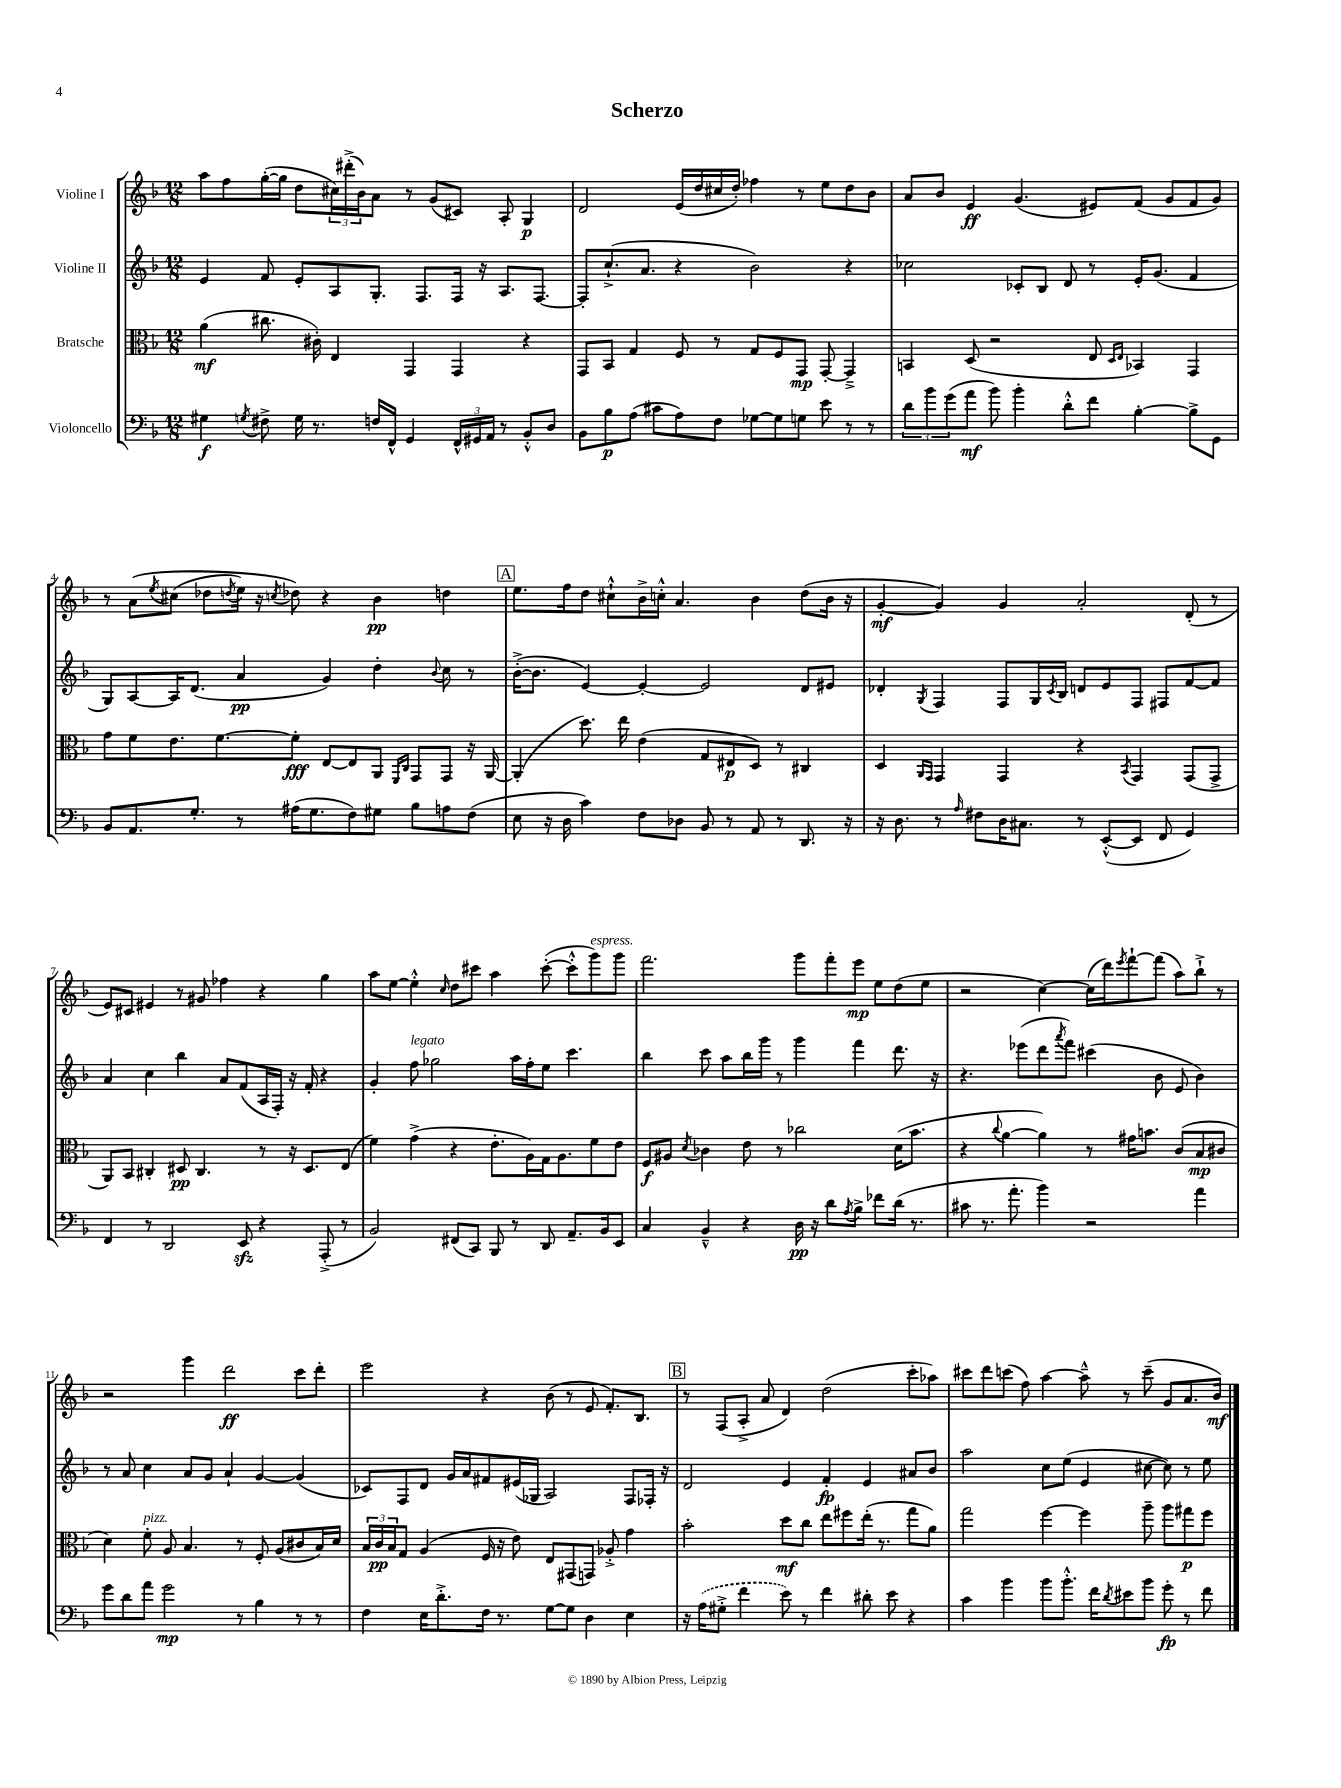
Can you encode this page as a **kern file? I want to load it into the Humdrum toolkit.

**kern	**dynam	**kern	**dynam	**kern	**dynam	**kern	**dynam
*part4	*part4	*part3	*part3	*part2	*part2	*part1	*part1
*staff4	*staff4	*staff3	*staff3	*staff2	*staff2	*staff1	*staff1
*I"Violoncello	*	*I"Bratsche	*	*I"Violine II	*	*I"Violine I	*
*clefF4	*	*clefC3	*	*clefG2	*	*clefG2	*
*k[b-]	*	*k[b-]	*	*k[b-]	*	*k[b-]	*
*M12/8	*	*M12/8	*	*M12/8	*	*M12/8	*
=1	=1	=1	=1	=1	=1	=1	=1
4G#X\	f	(4a\	mf	4e/	.	8aa\L	.
.	.	.	.	.	.	8ff\	.
8qGn/	.	.	.	.	.	.	.
8F#X^\	.	8.cc#X\	.	8f/	.	([16gg'\L	.
.	.	.	.	.	.	16gg\JJ]	.
16G\	.	.	.	8e'/L	.	8dd\L	.
8.r	.	16c#X'\)	.	.	.	.	.
.	.	4E/	.	8A/	.	24cc#X\L)	.
.	.	.	.	.	.	(24ddd#X'^\	.
.	.	.	.	.	.	24b-\J)	.
16Fn/LL	.	.	.	8.G'/J	.	8a\J	.
16FF^^/JJ	.	.	.	.	.	.	.
4GG/	.	4GG/	.	.	.	8r	.
.	.	.	.	8.F/L	.	.	.
.	.	.	.	.	.	(8g/L	.
24FF^^/LL	.	4GG/	.	16F/Jk	.	8c#X/J)	.
24GG#X/	.	.	.	.	.	.	.
.	.	.	.	16r	.	.	.
24AA/JJ	.	.	.	.	.	.	.
8r	.	.	.	8.A/L	.	8A'/	.
8BB-'^^/L	.	4r	.	.	.	4G/	p
.	.	.	.	[8.F/J	.	.	.
8D/J	.	.	.	.	.	.	.
=2	=2	=2	=2	=2	=2	=2	=2
8BB-\L	.	8GG/L	.	8F'/L]	.	2d/	.
8B-\	p	8BB-/J	.	(8.cc`^/	.	.	.
(8A\J	.	4G/	.	.	.	.	.
.	.	.	.	8.a/J	.	.	.
8c#X\L	.	.	.	.	.	.	.
8A\)	.	8F/	.	4r	.	(16e/LL	.
.	.	.	.	.	.	16dd/	.
8F\J	.	8r	.	.	.	16cc#X/	.
.	.	.	.	.	.	16dd'/JJ)	.
[8G-X\L	.	8G/L	.	2b-\)	.	4ff-X\	.
8G-\]	.	8F/	.	.	.	.	.
8Gn\J	.	8GG/J	mp	.	.	8r	.
8e\	.	[8GG'/	.	.	.	8ee\L	.
8r	.	4GG~^/]	.	4r	.	8dd\	.
8r	.	.	.	.	.	8b-\J	.
=3	=3	=3	=3	=3	=3	=3	=3
12d\L	.	4BBn/	.	2cc-X\	.	8a/L	.
12b-\	.	.	.	.	.	.	.
.	.	.	.	.	.	8b-/J	.
(12g\	.	.	.	.	.	.	.
8a\J	mf	(8D/	.	.	.	4e/	ff
8b-\)	.	2r	.	.	.	.	.
4b-'\	.	.	.	8c-X'/L	.	(4.g/	.
.	.	.	.	8B-/J	.	.	.
8d'^^\L	.	.	.	8d/	.	.	.
8f\J	.	8E/	.	8r	.	8e#X/L)	.
.	.	16qqD/LL	.	.	.	.	.
.	.	16qqE/JJ	.	.	.	.	.
[4B-'\	.	4BB-X/)	.	16e'/KL	.	(8f/J	.
.	.	.	.	(8.g/J	.	.	.
.	.	.	.	.	.	8g/L	.
8B-^\L]	.	4GG/	.	4f/	.	8f/	.
8GG\J	.	.	.	.	.	8g/J)	.
!!LO:LB:g=z
=4	=4	=4	=4	=4	=4	=4	=4
8BB-/L	.	8g\L	.	8G/L)	.	8r	.
8.AA/	.	8f\	.	[8A/	.	(8a\L	.
.	.	.	.	.	.	8qee/	.
.	.	8.e\	.	16A/K]	.	(8cc#X\J	.
8.G'/J	.	.	.	(8.d/J	.	.	.
.	.	.	.	.	.	8dd-X\L	.
.	.	[8.f\	.	.	.	.	.
.	.	.	.	.	.	8qddn/	.
8r	.	.	.	4a/	pp	16ee\Jk)	.
.	.	.	.	.	.	16r	.
.	.	.	.	.	.	8qccn/	.
(16A#X\KL	.	8f'\J]	fff	.	.	8dd-X\)	.
8.G\	.	.	.	.	.	.	.
.	.	[8E/L	.	4g/)	.	4r	.
8F\)	.	8E/]	.	.	.	.	.
8G#X\J	.	8AA/J	.	4dd'\	.	4b-\	pp
.	.	16qqFF/LL	.	.	.	.	.
.	.	16qqC/JJ	.	.	.	.	.
8B-\L	.	8GG/L	.	.	.	.	.
.	.	.	.	8qqb-/	.	.	.
8An\	.	8GG/J	.	8cc\	.	4ddn\	.
(8F\J	.	16r	.	8r	.	.	.
.	.	[16AA/	.	.	.	.	.
!!LO:REH:place=s1:t=A
=5	=5	=5	=5	=5	=5	=5	=5
8E\	.	(4AA'/]	.	([16b-'^\KL	.	8.ee\L	.
.	.	.	.	8.b-\J]	.	.	.
16r	.	.	.	.	.	.	.
16D\	.	.	.	.	.	16ff\k	.
4c\)	.	8.dd\)	.	[4e/)	.	8dd\J	.
.	.	.	.	.	.	8cc#X`^^\L	.
.	.	16ee\	.	.	.	.	.
8F\L	.	(4e\	.	4e'/_	.	16b-^\L	.
.	.	.	.	.	.	16ccn'^^\JJ	.
8D-X\J	.	.	.	.	.	4.a/	.
8BB-/	.	8G/L	.	2e/]	.	.	.
8r	.	8E#X/	p	.	.	.	.
8AA/	.	8D/J)	.	.	.	4b-\	.
8r	.	8r	.	.	.	.	.
8.DD/	.	4C#X/	.	8d/L	.	(8dd\L	.
.	.	.	.	8e#X/J	.	16b-\Jk	.
16r	.	.	.	.	.	16r	.
=6	=6	=6	=6	=6	=6	=6	=6
16r	.	4D/	.	4d-X'/	.	[4g'/	mf
8.D\	.	.	.	.	.	.	.
.	.	16qqAA/LL	.	.	.	.	.
.	.	16qqGG/JJ	.	8qG/	.	.	.
8r	.	4GG/	.	4F/	.	4g/])	.
16qqA/	.	.	.	.	.	.	.
8F#X\L	.	.	.	.	.	.	.
16D\K	.	4GG/	.	8F/L	.	4g/	.
8.C#X\J	.	.	.	.	.	.	.
.	.	.	.	16G/L	.	.	.
.	.	.	.	8qc/	.	.	.
.	.	.	.	16B-/JJ	.	.	.
8r	.	4r	.	8dn/L	.	2a'/	.
([8EE'^^/L	.	.	.	8e/	.	.	.
.	.	8qBB-/	.	.	.	.	.
8EE/J]	.	4GG/	.	8F/J	.	.	.
8FF/	.	.	.	8F#X/L	.	.	.
4GG/)	.	(8GG/L	.	[8f/	.	(8d'/	.
.	.	8GG^/J	.	8f/J]	.	8r	.
!!LO:LB:g=z
=7	=7	=7	=7	=7	=7	=7	=7
4FF/	.	8AA/L)	.	4a/	.	8e/L)	.
.	.	8BB-/J	.	.	.	8c#X/J	.
8r	.	4C#X'/	.	4cc\	.	4e#X/	.
2DD/	.	.	.	.	.	.	.
.	.	8D#X/	pp	4bb-\	.	8r	.
.	.	4.C#/	.	.	.	8g#X/	.
.	.	.	.	8a/L	.	4ff-X\	.
8EEzz/	.	.	.	(8f/	.	.	.
4r	.	8r	.	16A/L	.	4r	.
.	.	.	.	16F'/JJ)	.	.	.
.	.	16r	.	16r	.	.	.
.	.	8.D#/L	.	16f'/	.	.	.
(8AAA'^/	.	.	.	4r	.	4gg\	.
8r	.	(8E/J	.	.	.	.	.
=8	=8	=8	=8	=8	=8	=8	=8
2BB-/)	.	4f\)	.	4g'/	.	8aa\L	.
.	.	.	.	.	.	[8ee\J	.
!	!	!	!	!LO:TX:a:i:t=legato	!	!	!
.	.	(4g^\	.	8ff\	.	4ee'^^\]	.
.	.	.	.	2gg-X\	.	.	.
.	.	.	.	.	.	16qqcc/	.
(8FF#X/L	.	4r	.	.	.	8dd\L	.
8CC/J)	.	.	.	.	.	8ccc#X\J	.
8BBB-/	.	8.e'\L	.	.	.	4aa\	.
8r	.	.	.	16aa\LL	.	.	.
.	.	16A\L)	.	16ff'\J	.	.	.
8DD/	.	16G\J	.	8ee\J	.	([8ccc#'\	.
.	.	8.A\	.	.	.	.	.
8.AA~/L	.	.	.	4.ccc\	.	8ccc#'^^\L]	.
!	!	!	!	!	!	!LO:TX:a:i:t=espress.	!
.	.	8f\	.	.	.	8ggg\)	.
16BB-/k	.	.	.	.	.	.	.
8EE/J	.	8e\J	.	.	.	8ggg\J	.
=9	=9	=9	=9	=9	=9	=9	=9
4C/	.	8F/L	f	4bb-\	.	2.fff\	.
.	.	8A#X/J	.	.	.	.	.
.	.	8qd/	.	.	.	.	.
4BB-~^^/	.	4c-X\	.	8ccc\	.	.	.
.	.	.	.	8aa\L	.	.	.
4r	.	8e\	.	16bb-\L	.	.	.
.	.	.	.	16ggg\JJ	.	.	.
.	.	8r	.	8r	.	.	.
16D\	pp	2cc-X\	.	4ggg\	.	8ggg\L	.
16r	.	.	.	.	.	.	.
8d\L	.	.	.	.	.	8fff'\	.
8qA/	.	.	.	.	.	.	.
8B-^\J	.	.	.	4fff\	.	8eee\J	mp
8f-X\L	.	.	.	.	.	8ee\L	.
(16d\Jk	.	(16d\KL	.	8.ddd\	.	(8dd\	.
8.r	.	8.b-\J	.	.	.	.	.
.	.	.	.	.	.	8ee\J	.
.	.	.	.	16r	.	.	.
=10	=10	=10	=10	=10	=10	=10	=10
8c#X\	.	4r	.	4.r	.	2r	.
8.r	.	.	.	.	.	.	.
.	.	8qqcc/	.	.	.	.	.
.	.	[4a\	.	.	.	.	.
8.a'\	.	.	.	.	.	.	.
.	.	.	.	(8eee-X\L	.	.	.
4b-\)	.	4a\])	.	8ddd\	.	[4cc\)	.
.	.	.	.	8qaaa/	.	.	.
.	.	.	.	8fff\J)	.	.	.
2r	.	8r	.	(4ccc#X\	.	(16cc\LL]	.
.	.	.	.	.	.	16ddd\J)	.
.	.	.	.	.	.	8qeee/	.
.	.	16g#X\KL	.	.	.	[8fff`\	.
.	.	8.bn\J	.	.	.	.	.
.	.	.	.	8b-\	.	(8fff\J]	.
.	.	(8c/L	.	8e/	.	8aa\L)	.
4a\	.	8B-/	mp	4b-\)	.	8bb-`^\J	.
.	.	8c#X/J	.	.	.	8r	.
!!LO:LB:g=z
=11	=11	=11	=11	=11	=11	=11	=11
8g\L	.	4d\)	.	8r	.	2r	.
8d\	.	.	.	8a/	.	.	.
!	!	!LO:TX:a:i:t=pizz.	!	!	!	!	!
8a\J	.	8f'\	.	4cc\	.	.	.
2g\	mp	8A/	.	.	.	.	.
.	.	4.B-/	.	8a/L	.	4ggg\	.
.	.	.	.	8g/J	.	.	.
.	.	.	.	4a`/	.	2ddd\	ff
8r	.	8r	.	.	.	.	.
4B-\	.	8F'/	.	[4g/	.	.	.
.	.	(8A/L	.	.	.	.	.
8r	.	8c#X/	.	(4g/]	.	8ccc\L	.
8r	.	16B-/L)	.	.	.	8ddd'\J	.
.	.	16d/JJ	.	.	.	.	.
=12	=12	=12	=12	=12	=12	=12	=12
4F\	.	24B-/LL	.	8c-X/L)	.	2eee\	.
.	.	24c/	pp	.	.	.	.
.	.	24B-/J	.	.	.	.	.
.	.	8G/J	.	8F/	.	.	.
16E\KL	.	(4A/	.	8d/J	.	.	.
8.d'^\	.	.	.	.	.	.	.
.	.	.	.	16g/LL	.	.	.
.	.	.	.	16a/J	.	.	.
16F\Jk	.	16F/	.	8f#X/	.	4r	.
8.r	.	16r	.	.	.	.	.
.	.	8e\)	.	(16e#X/L	.	.	.
.	.	.	.	16G-X/JJ	.	.	.
[8G\L	.	8E/L	.	2A/)	.	(8b-\	.
8G\J]	.	(8GG#X/	.	.	.	8r	.
4D\	.	8GGn/J)	.	.	.	8e/	.
.	.	8A-X'^/	.	.	.	8.f'/L)	.
4E\	.	4g\	.	8F/L	.	.	.
.	.	.	.	.	.	8.B-/J	.
.	.	.	.	16F-X'/Jk	.	.	.
.	.	.	.	16r	.	.	.
!!LO:REH:place=s1:t=B
=13	=13	=13	=13	=13	=13	=13	=13
16r	.	2b-'\	.	2d/	.	8r	.
(16A\KL	.	.	.	.	.	.	.
8G#X'^\J	.	.	.	.	.	(8F/L	.
4f\	.	.	.	.	.	8A'^/J	.
.	.	.	.	.	.	8a/	.
8e\)	.	8dd\L	mf	4e/	.	4d/)	.
8r	.	8cc\J	.	.	.	.	.
4f\	.	8ee\L	.	4f'/	fp	(2dd\	.
.	.	8ff#X\	.	.	.	.	.
8d#X'\	.	(16ee'\Jk	.	4e/	.	.	.
.	.	8.r	.	.	.	.	.
8e\	.	.	.	.	.	.	.
4r	.	8gg\L	.	8a#X/L	.	8ccc'\L	.
.	.	8a\J)	.	8b-/J	.	8aa-X\J)	.
=14	=14	=14	=14	=14	=14	=14	=14
4c\	.	2gg\	.	2aa\	.	8ccc#X\L	.
.	.	.	.	.	.	8ddd\	.
4b-\	.	.	.	.	.	(8cccn\J	.
.	.	.	.	.	.	8ff\)	.
8b-\L	.	[4ff\	.	8cc\L	.	[4aa\	.
8.b-'^^\J	.	.	.	(8ee\J	.	.	.
.	.	4ff\]	.	4e/	.	8aa~^^\]	.
16f\KL	.	.	.	.	.	.	.
8qd/	.	.	.	.	.	.	.
8e#X\	.	.	.	.	.	8r	.
8b-\J	.	8aa~\	.	[8cc#X\	.	(8ccc~\	.
8g'\	fp	8aa\L	.	8cc#\])	.	8g/L	.
8r	.	8gg#X\	p	8r	.	8.a/	.
8f\	.	8ff\J	.	8ee\	.	.	.
.	.	.	.	.	.	16b-/Jk)	mf
==	==	==	==	==	==	==	==
*-	*-	*-	*-	*-	*-	*-	*-
